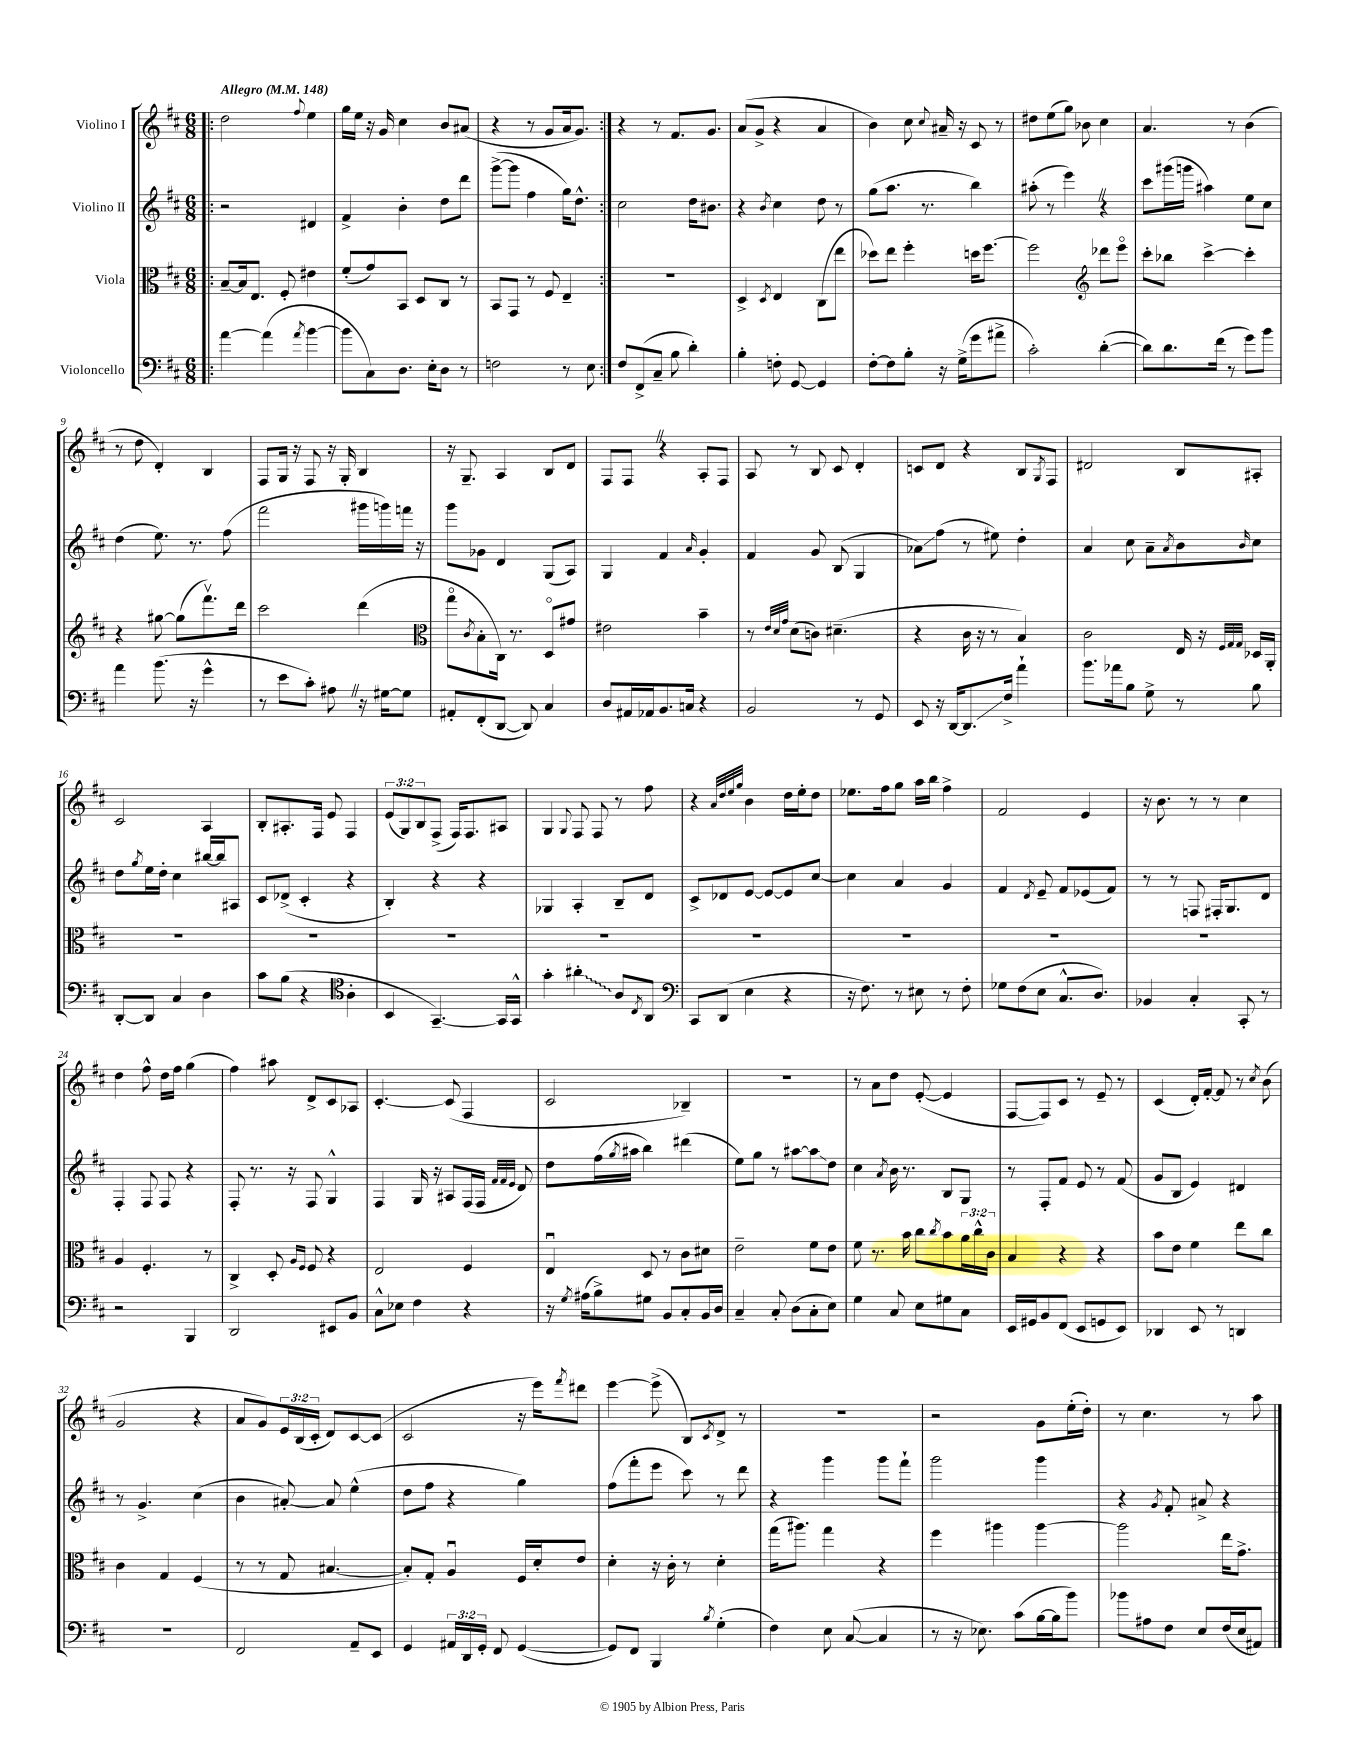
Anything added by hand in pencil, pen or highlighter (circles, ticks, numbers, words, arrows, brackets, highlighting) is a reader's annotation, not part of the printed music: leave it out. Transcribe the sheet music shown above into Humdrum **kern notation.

**kern	**kern	**kern	**kern
*staff4	*staff3	*staff2	*staff1
*clefF4	*clefC3	*clefG2	*clefG2
*k[f#c#]	*k[f#c#]	*k[f#c#]	*k[f#c#]
*M6/8	*M6/8	*M6/8	*M6/8
*MM148	*MM148	*MM148	*MM148
=!|:	=!|:	=!|:	=!|:
[4a	[8B~	2r	2dd
.	16B]	.	.
.	8.E	.	.
(4a]	.	.	.
.	8F#'	.	.
8qa	.	.	8qqff#
[4b	4e#	4d#	4ee
=	=	=	=
8b]	(8f#'	4f#^	16gg
.	.	.	16ee
8C#)	8g)	.	16r
.	.	.	16g
8.D	8BB	4b'	4cc#
.	8D	.	.
16E'	.	.	.
8D	8C#	8dd	8b
8r	8r	8ddd	(8a#
=	=	=	=
2F	8BB	([8ggg^	4r
.	8GG	8ggg]	.
.	8r	4ff#	8r
.	8F#	.	8g
8r	4E~	16gg)	16a
.	.	8.dd^^	8.g)
8E	.	.	.
=:|!	=:|!	=:|!	=:|!
8F#	2.r	2cc#	4r
(8FF#^	.	.	.
8C#~	.	.	8r
8B	.	.	8.f#
4d')	.	16dd	.
.	.	8.b#	8.g
=	=	=	=
4B'	4D^	4r	(8a
.	.	.	8g^
.	8qD	8qb	.
8F'	4E	4cc#	4r
[8GG	.	.	.
4GG]	(8C#	8dd	4a
.	8ee	8r	.
=	=	=	=
[8F#'	8dd-)	(8gg	4b)
8F#]	8ee	8.aa	.
8B'	4ff#'	.	8cc#
.	.	8.r	.
.	.	.	8qqcc#
16r	.	.	16a#~
(16G^	.	.	16r
8g	16dd	4bb)	8c#
.	[8.ff#	.	.
8a#^	.	.	8r
=	=	=	=
2c#')	2ff#]	(8aa#'	8dd#
.	.	8r	(8ee
.	.	4eee)	8gg)
.	.	.	8b-
*	*clefG2	*	*
([4d'	8ddd-	4r	4cc#
.	8eeeo	.	.
=	=	=	=
8d])	8ccc#'	8ccc#	4.a
8.d	8bb-	(16ggg#	.
.	.	16ggg	.
.	[4ccc#^	4aa#)	.
(16f#	.	.	.
8r	.	.	8r
8g)	4ccc#']	8ee	(4b
8b	.	8cc#	.
=	=	=	=
4a	4r	(4dd	8r
.	.	.	8dd
(8.b	[8gg#	8.ee)	4d')
.	(8gg#]	.	.
16r	.	8.r	.
4g^^	8.fff#v)	.	4B
.	.	(8ff#	.
.	16ddd	.	.
=	=	=	=
8r	2ccc#	2fff#	8F#
8e	.	.	16G
.	.	.	16r
8c#')	.	.	8F#
8A#	.	.	16r
.	.	.	16G'
16r	(4ddd	16ggg#	4B
[16G#	.	16ggg)	.
8G#]	.	16fff	.
.	.	16r	.
=	=	=	=
*	*clefC3	*	*
8AA#'	8ggo	8ggg	16r
.	.	.	8.G~
.	8qc#	.	.
(8FF#'	8B'	8g-	.
[8DD	16C#)	4d	4A
.	8.r	.	.
8DD])	.	.	.
4C#	8Do	(8G	8B
.	8g#	8A)	8d
=	=	=	=
8D	2e#	4G	8F#
16AA#	.	.	8F#
16AA-	.	.	.
8.BB	.	4f#	4r
16C	.	.	.
.	.	16qqa	.
4r	4b~	4g'	8A'
.	.	.	8F#
=	=	=	=
2BB	8r	4f#	8A
.	32qqe	.	.
.	32qqd	.	.
.	32qqg	.	.
.	(8d	.	8r
.	8c)	8g	8B
.	(4.d#~	(8B	8c#
8r	.	4G	4d'
8GG	.	.	.
=	=	=	=
8EE	4r	8a-)	8c
16r	.	(8ff#	8d
[16DD	.	.	.
8.DD]	16c#	8r	4r
.	16r	.	.
.	8r	8ee#)	.
16F#^	.	.	.
4a`	4B)	4dd'	8B
.	.	.	8qG
.	.	.	8F#
=	=	=	=
8.b	2c#	4a	2d#
16a-	.	.	.
8B	.	8cc#	.
8G^	.	8a~	.
.	.	8qa	.
8r	16E	8b	8B
.	16r	.	.
.	32qqF#	.	.
.	32qqG	.	.
.	32qqG	16qqb	.
8B	16D-	8cc#	8A#'
.	16AA'	.	.
=	=	=	=
[8DD'	2.r	8dd	2c#
.	.	8qgg	.
8DD]	.	16ee	.
.	.	16dd'	.
4C#	.	4cc#	.
4D	.	[16bb#	4A
.	.	16bb#]	.
.	.	8A#	.
=	=	=	=
8c#	2.r	8c#	8B'
(8B	.	(8d-^	8.A#'
4r	.	4c#'	.
.	.	.	16F#
.	.	.	8e
*clefC4	*	*	*
4A'	.	4r	4F#
=	=	=	=
4BB	2.r	4B')	(12e
.	.	.	12G)
.	.	.	12B
[4.GG~)	.	4r	(8F#^
.	.	.	16F#)
.	.	.	8.F#
.	.	4r	.
16GG]	.	.	8A#
16GG^^	.	.	.
=	=	=	=
4g'	2.r	4G-	4G
.	.	.	8qqG
4a#'	.	4A'	8F#
.	.	.	8F#
8A	.	8B~	8r
8qC#	.	.	.
8AA	.	8d	8ff#
=	=	=	=
*clefF4	*	*	*
8CC#	2.r	8c#^	4r
(8DD	.	8d-	.
.	.	.	32qqa
.	.	.	32qqdd
.	.	.	32qqee
.	.	.	32qqgg
4E	.	[8e	4b
.	.	8e_	.
4r	.	8e]	16dd
.	.	.	16ee'
.	.	[8cc#	8dd
=	=	=	=
16r	2.r	4cc#]	8.ee-
8.F#)	.	.	.
.	.	.	16ff#
8r	.	4a	8gg
8E#	.	.	16aa
.	.	.	16bb
8r	.	4g	4ff#^
8F#'	.	.	.
=	=	=	=
8G-	2.r	4f#	2f#
(8F#	.	.	.
.	.	8qd	.
8E	.	8e~	.
8.C#^^	.	8f#	.
.	.	(8e-	4e
8.D)	.	.	.
.	.	8f#)	.
=	=	=	=
4BB-	2.r	8r	16r
.	.	.	8.b
.	.	8r	.
4C#'	.	8F	8r
.	.	16F#'	8r
.	.	8.G	.
8CC#'	.	.	4cc#
8r	.	8d	.
=	=	=	=
2r	4A	4F#'	4dd
.	4.F#'	8F#	8ff#^^
.	.	8F#	16dd
.	.	.	16ff#
4BBB	.	4r	(4gg
.	8r	.	.
=	=	=	=
2DD	4C#^	8F#'	4ff#)
.	.	8.r	.
.	8D'	.	8aa#
.	.	16r	.
.	16qqA	.	.
.	16qqF#	.	.
.	8F#	8F#	8d^
8EE#	4r	4G^^	8c#
8BB	.	.	8A-
=	=	=	=
8C#^^	2E	4F#	[4.c#'
8E-	.	.	.
4F#	.	16G	.
.	.	16r	.
.	.	8A#	(8c#]
4r	4F#	(16F#	4F#
.	.	16F#	.
.	.	32qqf#	.
.	.	32qqf#	.
.	.	32qqe	.
.	.	8d)	.
=	=	=	=
16r	4Eu	8dd	2c#
8qG	.	.	.
(16A#	.	.	.
8B^)	.	(16ff#	.
.	.	8qgg	.
.	.	16aa#	.
8G#	8D	4bb)	.
8BB	8r	.	.
8C#'	8c#	(4ddd#	4B-~)
16BB	8d#	.	.
16D	.	.	.
=	=	=	=
4C#~	2e~	8ee)	2.r
.	.	8gg	.
8C#'	.	8r	.
(8D	.	[8aa#	.
8C#'	8f#	8aa#]	.
8E)	8e	8dd	.
=	=	=	=
4G	8f#	4cc#	8r
.	8.r	.	8a
.	.	8qa	.
8C#	.	16b	8dd
.	16b	8.r	.
8E	8cc#	.	([8e'
.	8qcc#	.	.
8G#	8b	8B	4e]
8C#	24a	8G	.
.	24cc#^^	.	.
.	24c#	.	.
=	=	=	=
16EE	4B	8r	[8F#
16GG#	.	.	.
8BB	.	8F#'	8F#])
(8FF#	4r	8f#	8c#
8EE	.	8e	8r
8GG	4r	8r	8e~
8EE)	.	(8f#	8r
=	=	=	=
4DD-	8b	8g	(4c#
.	8e	8B	.
8EE	4f#	4e)	16d')
.	.	.	[16f#'
8r	.	.	8f#]
4DD	8ee	4d#	8r
.	.	.	8qcc#
.	8cc#	.	(8b
=	=	=	=
2.r	4c#	8r	2g
.	.	4.g^	.
.	4G	.	.
.	(4F#	(4cc#	4r
=	=	=	=
2FF#	8r	4b	8a
.	8r	.	8g)
.	8G	[8a#')	24e
.	.	.	(24B
.	.	.	24c#'
.	[4.B#	8a#]	8d)
8AA~	.	(4ee^^	[8c#
8EE	.	.	(8c#]
=	=	=	=
4GG	8B#'])	8dd	2c#
.	8G'	8ff#	.
24AA#	4Au	4r	.
24DD	.	.	.
24GG'	.	.	.
8FF#	.	.	.
([4GG	16F#	4gg)	16r
.	16d'	.	16eee)
.	.	.	8qfff#
.	8e	.	8ddd#
=	=	=	=
8GG])	4d'	(8ff#	[4eee
8FF#	.	8fff#'	.
4BBB	16r	8eee	(8eee^]
.	16c#'	.	.
.	8r	8ccc#)	8B)
8qB	.	.	8qc#
(4G'	4d'	8r	8d^
.	.	8ddd	8r
=	=	=	=
4F#)	(16gg	4r	2.r
.	8.aa#)	.	.
8E	4gg	4ggg	.
([8C#	.	.	.
4C#]	4r	8ggg	.
.	.	8fff#`	.
=	=	=	=
8r	4ff#	2ggg	2r
16r	.	.	.
8.E-)	.	.	.
.	4aa#	.	.
(8c#	.	.	.
[16B	[4aa#	4ggg	8g
16B]	.	.	.
8b)	.	.	(16ee'
.	.	.	16dd')
=	=	=	=
8b-	2aa#]	4r	8r
8A#	.	.	4.cc#
.	.	8qg	.
8F#	.	8f#'	.
8E	.	8a#^	.
(16F#	16ee	4r	8r
16E	8.g^	.	.
8AA#)	.	.	8aa
==	==	==	==
*-	*-	*-	*-
